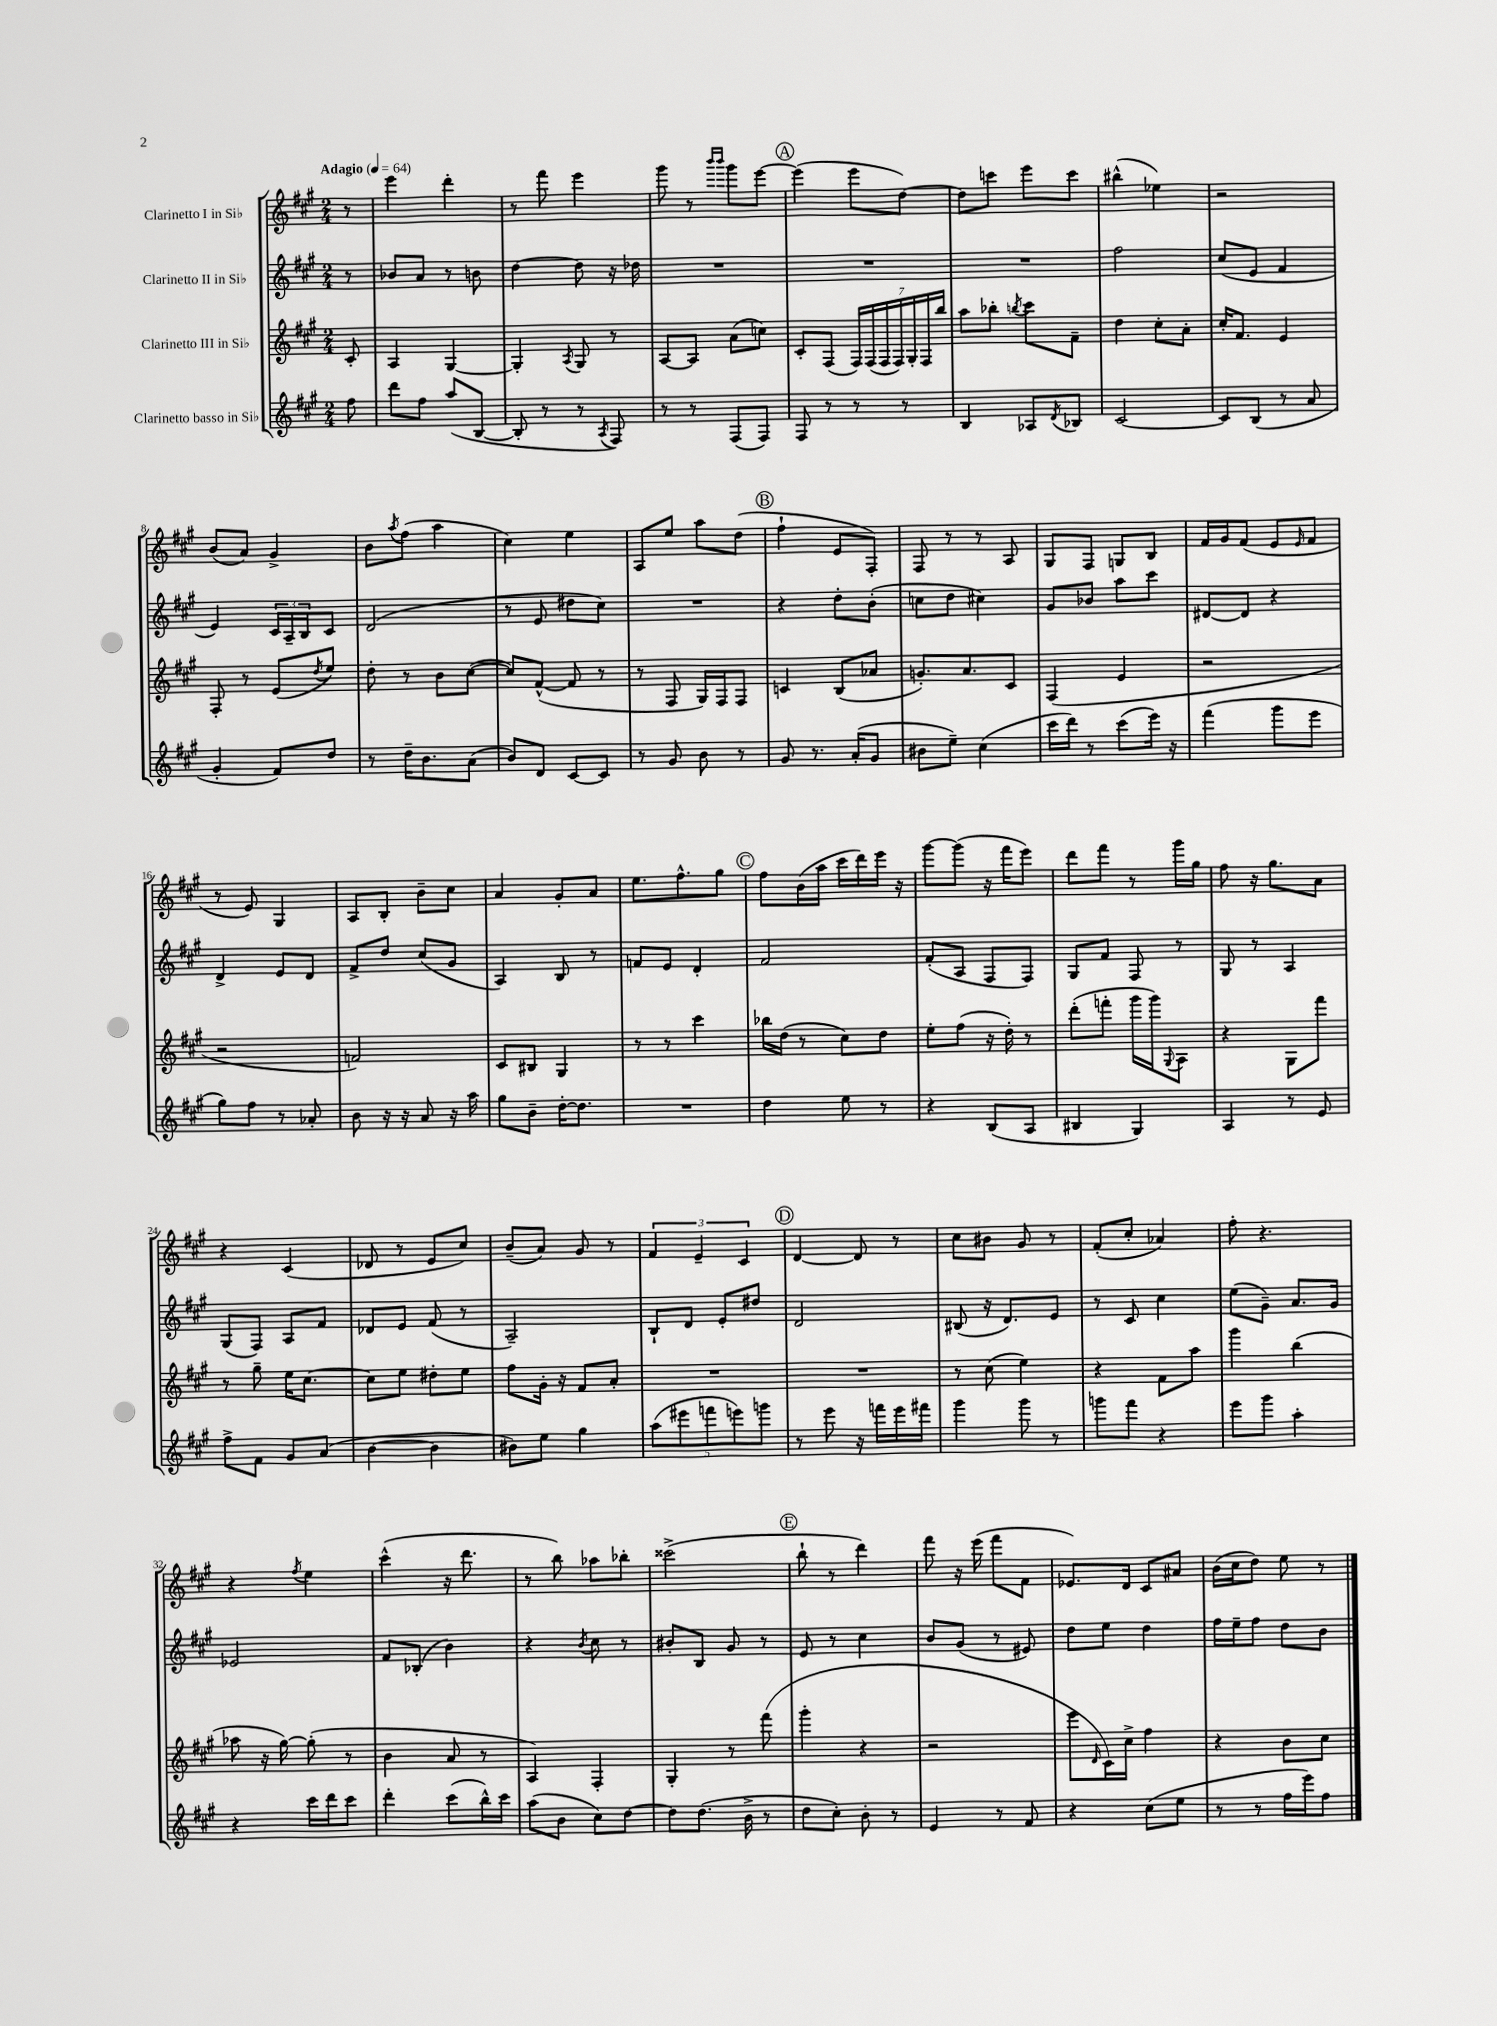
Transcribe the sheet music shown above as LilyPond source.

<<
\new StaffGroup <<
\new Staff = "s0" \with { instrumentName = "Clarinetto I in Sib" } {
    \clef treble \key a \major \numericTimeSignature \time 2/4 \partial 8 \tempo "Adagio" 4 = 64
    r8 |
    e'''4 d'''4-. |
    r8 fis'''8 e'''4 |
    gis'''8 r8 \grace { b'''16 b'''16 } gis'''8 e'''8~ |
    \mark \markup { \circle "A" } e'''4( e'''8 d''8~) |
    d''8 c'''8 e'''8 c'''8 |
    bis''4-^( ees''4) |
    r2 |
    b'8( a'8) gis'4-> |
    b'8 \acciaccatura { a''8 } fis''8( a''4 |
    cis''4) e''4 |
    a8 e''8 a''8 d''8( |
    \mark \markup { \circle "B" } fis''4-! e'8 fis8-.) |
    fis8 r8 r8 a8 |
    gis8 fis8 g8 b8 |
    fis'16 gis'16 fis'8( e'8 \grace { e'16 } fis'8 |
    r8 e'8) gis4 |
    a8 b8-. b'8-- cis''8 |
    a'4 gis'8-. a'8 |
    e''8. fis''8.-^ gis''8 |
    \mark \markup { \circle "C" } fis''8 b'16( a''16 cis'''16 d'''16) e'''16 r16 |
    gis'''8~ gis'''8( r16 fis'''16 e'''8) |
    d'''8 fis'''8 r8 gis'''16 gis''16 |
    fis''8 r16 gis''8. a'8 |
    r4 cis'4( |
    des'8 r8 e'8 cis''8) |
    b'8--( a'8) gis'8 r8 |
    \tuplet 3/2 { fis'4 e'4-- cis'4 } |
    \mark \markup { \circle "D" } d'4~ d'8 r8 |
    cis''8 bis'8 gis'8 r8 |
    fis'8-.( cis''8-. aes'4) |
    fis''8-. r4. |
    r4 \acciaccatura { fis''8 } e''4 |
    cis'''4-^( r16 d'''8. |
    r8 b''8) aes''8 bes''8-. |
    cisis'''2->( |
    \mark \markup { \circle "E" } b''8-! r8 d'''4) |
    fis'''8 r16 e'''16( fis'''8 fis'8 |
    ees'8.) d'16 cis'8 ais'8 |
    b'16( cis''16 d''8) e''8 r8 \bar "|." |
}
\new Staff = "s1" \with { instrumentName = "Clarinetto II in Sib" } {
    \clef treble \key a \major \numericTimeSignature \time 2/4 \partial 8
    r8 |
    bes'8 a'8 r8 b'8 |
    d''4~ d''8 r16 des''16 |
    R2 |
    \mark \markup { \circle "A" } R2 |
    R2 |
    fis''2 |
    cis''8( e'8 fis'4 |
    e'4) \tuplet 3/2 { cis'16 a16-- b16 } cis'8 |
    d'2( |
    r8 e'8 dis''8 cis''8) |
    R2 |
    \mark \markup { \circle "B" } r4 d''8-. b'8-.( |
    c''8 d''8 cis''4) |
    gis'8 bes'8 a''8 cis'''8 |
    dis'8~ dis'8 r4 |
    d'4-> e'8 d'8 |
    fis'8-> d''8 cis''8( gis'8 |
    a4) b8 r8 |
    f'8 e'8 d'4-. |
    \mark \markup { \circle "C" } fis'2 |
    fis'8-.( a8 fis8 fis8) |
    gis8 fis'8 fis8 r8 |
    gis8 r8 a4 |
    gis8( fis8) a8 fis'8 |
    des'8 e'8 fis'8( r8 |
    a2--) |
    b8-! d'8 e'8-. dis''8 |
    \mark \markup { \circle "D" } d'2 |
    bis8( r16 d'8.) e'8 |
    r8 cis'8 cis''4 |
    e''8( gis'8--) a'8. gis'16 |
    ees'2 |
    fis'8 bes8-.( b'4) |
    r4 \acciaccatura { b'8 } cis''8 r8 |
    bis'8-. b8 gis'8 r8 |
    \mark \markup { \circle "E" } e'8 r8 cis''4 |
    b'8 gis'8( r8 eis'8) |
    d''8 e''8 d''4 |
    fis''16 e''16-- fis''8 d''8 b'8 \bar "|." |
}
\new Staff = "s2" \with { instrumentName = "Clarinetto III in Sib" } {
    \clef treble \key a \major \numericTimeSignature \time 2/4 \partial 8
    cis'8-. |
    a4 gis4~ |
    gis4-. \acciaccatura { a8 } gis8 r8 |
    a8~ a8 a'8( c''8) |
    \mark \markup { \circle "A" } cis'8-. fis8( \tuplet 7/4 { fis16) fis16( fis16 fis16) gis16-. fis16 b''16 } |
    a''8 bes''8-. \acciaccatura { b''8 } cis'''8 fis'8-- |
    d''4 cis''8-. a'8-. |
    cis''16-. fis'8. e'4 |
    fis8-. r8 e'8( \acciaccatura { d''8 } e''8) |
    d''8-. r8 b'8 cis''8~( |
    cis''8) fis'8~-^( fis'8 r8 |
    r8 fis8 gis16) fis16 fis8 |
    \mark \markup { \circle "B" } c'4 b8( aes'8 |
    g'8.-.) a'8. cis'8 |
    fis4( e'4 |
    r2 |
    r2 |
    f'2) |
    cis'8 bis8 gis4 |
    r8 r8 cis'''4 |
    \mark \markup { \circle "C" } bes''16 d''16( r8 cis''8) d''8 |
    e''8-. fis''8( r16 d''16-.) r8 |
    d'''8-.( f'''8-. gis'''16 gis'''16) \appoggiatura { gis8 } a8 |
    r4 gis8 fis'''8 |
    r8 gis''8-- e''16 cis''8.~ |
    cis''8 e''8 dis''8-. e''8 |
    fis''8 gis'16-. r16 fis'8 a'8-. |
    R2 |
    \mark \markup { \circle "D" } R2 |
    r8 cis''8( e''4) |
    r4 fis'8 a''8 |
    gis'''4 b''4( |
    aes''8 r16 gis''16~) gis''8-.( r8 |
    b'4 a'8 r8 |
    a4) fis4-. |
    gis4-. r8 fis'''8( |
    \mark \markup { \circle "E" } gis'''4-. r4 |
    r2 |
    e'''8 \grace { d'16 } cis'16) cis''16-> fis''4 |
    r4 b'8 cis''8 \bar "|." |
}
\new Staff = "s3" \with { instrumentName = "Clarinetto basso in Sib" } {
    \clef treble \key a \major \numericTimeSignature \time 2/4 \partial 8
    fis''8 |
    d'''8 fis''8 a''8( b8~ |
    b8-. r8 r8 \acciaccatura { a8 } fis8) |
    r8 r8 fis8( fis8) |
    \mark \markup { \circle "A" } fis8 r8 r8 r8 |
    b4 aes8 \acciaccatura { d'8 } bes8 |
    cis'2~ |
    cis'8 b8( r8 a'8 |
    gis'4-. fis'8) d''8 |
    r8 d''16-- b'8. a'8( |
    b'8) d'8 cis'8~ cis'8 |
    r8 gis'8 b'8 r8 |
    \mark \markup { \circle "B" } gis'8 r8. a'16-.( gis'8 |
    bis'8 e''8--) cis''4( |
    cis'''16 d'''16) r8 cis'''8( e'''16) r16 |
    fis'''4( gis'''8 e'''8 |
    gis''8) fis''8 r8 aes'8-. |
    b'8 r16 r16 a'8 r16 a''16 |
    gis''8 b'8-- d''16~-. d''8. |
    R2 |
    \mark \markup { \circle "C" } d''4 e''8 r8 |
    r4 b8( a8 |
    bis4 gis4) |
    a4 r8 e'8 |
    fis''8-> fis'8 gis'8 a'8( |
    b'4~ b'4 |
    bis'8) e''8 gis''4 |
    \tuplet 5/4 { a''8( eis'''8 f'''8 e'''8) g'''8 } |
    \mark \markup { \circle "D" } r8 e'''8 r16 f'''16 e'''16 fis'''16 |
    gis'''4 gis'''8 r8 |
    g'''8 fis'''8 r4 |
    e'''8 gis'''8 a''4-. |
    r4 cis'''16 d'''16 cis'''8 |
    d'''4-. cis'''8( b''16-^) cis'''16 |
    a''8( b'8 cis''8) d''8~ |
    d''8 d''8.( b'16-> r8 |
    \mark \markup { \circle "E" } d''8 cis''8-.) b'8-. r8 |
    e'4 r8 fis'8 |
    r4 cis''8( e''8 |
    r8 r8 fis''16 e'''16) fis''8 \bar "|." |
}
>>
>>
